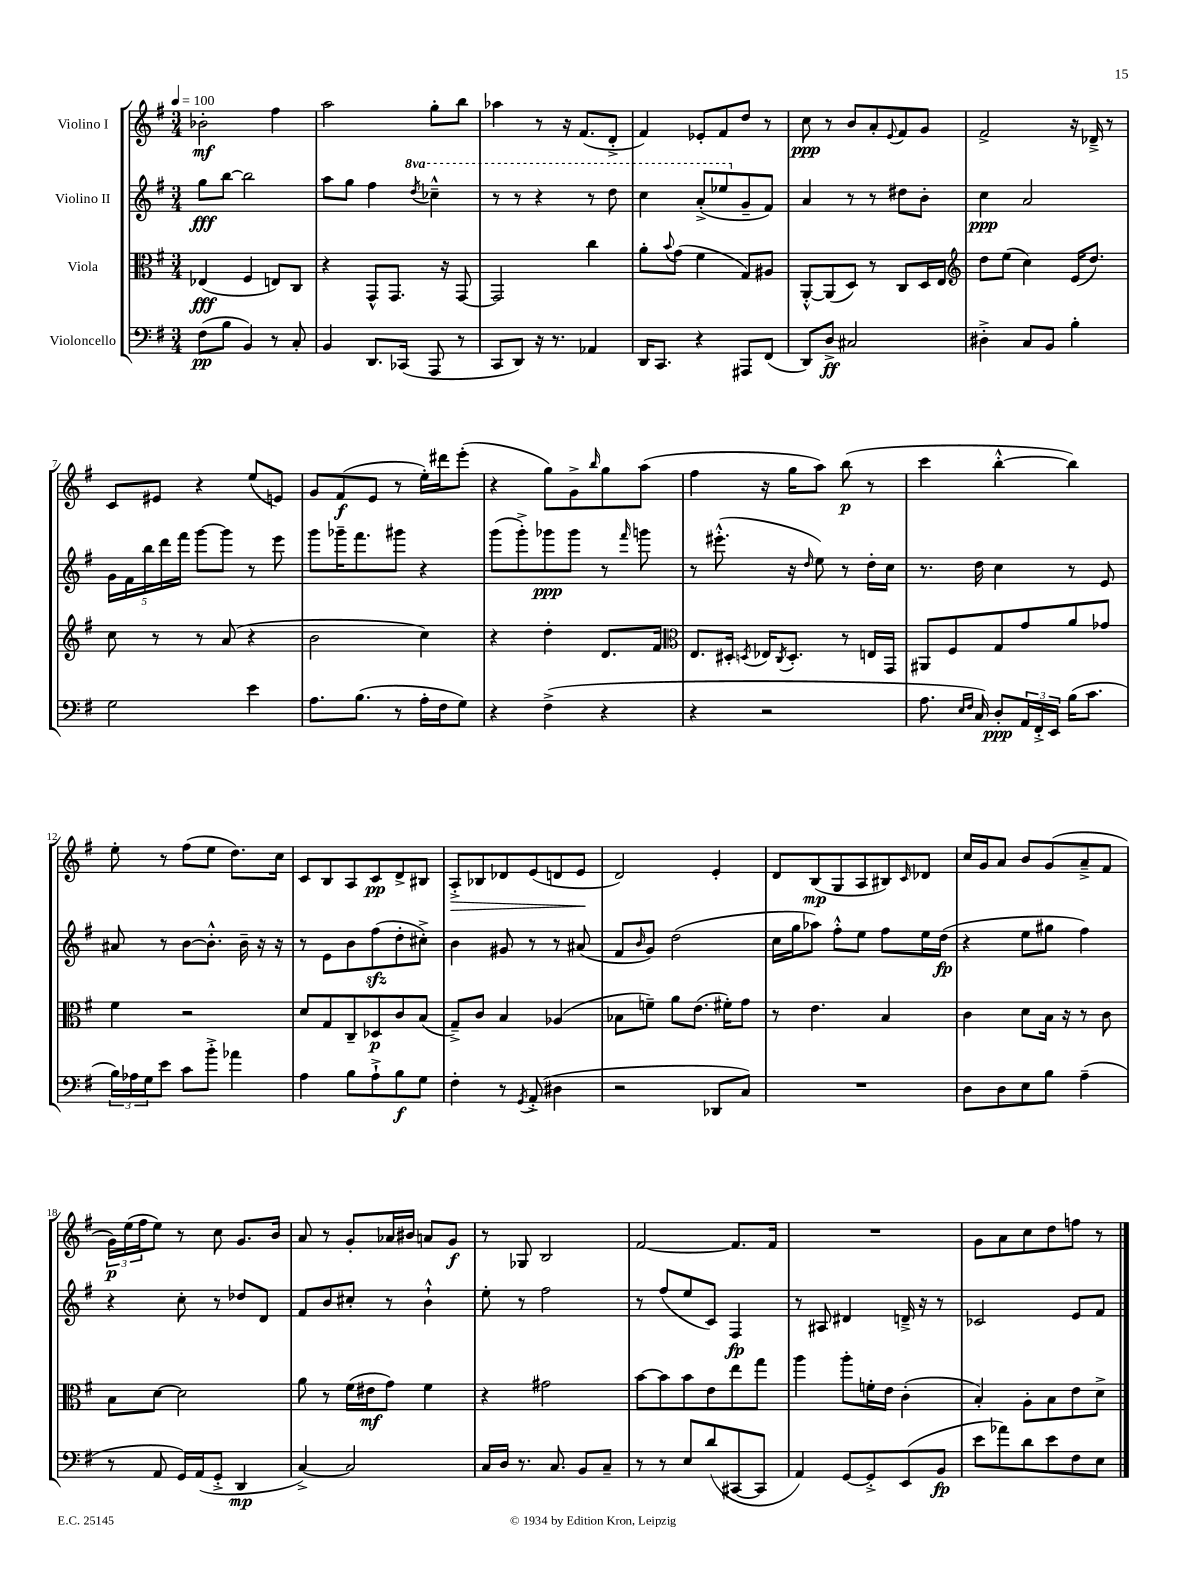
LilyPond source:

<<
\new StaffGroup <<
\new Staff = "s0" \with { instrumentName = "Violino I" } {
    \clef treble \key g \major \numericTimeSignature \time 3/4 \tempo 4 = 100
    bes'2-.\mf fis''4 |
    a''2 g''8-. b''8 |
    aes''4 r8 r16 fis'8.( d'8-.-> |
    fis'4) ees'8-. fis'8 d''8 r8 |
    c''8\ppp r8 b'8 a'8-. \appoggiatura { e'8 } fis'8 g'8 |
    fis'2-> r16 des'16---> r8 |
    c'8 eis'8 r4 e''8( e'8) |
    g'8 fis'8\f( e'8 r8 e''16-.) dis'''16 e'''8-.( |
    r4 g''8) g'8-> \grace { b''16 } g''8 a''8( |
    fis''4 r16 g''16 a''8) b''8\p( r8 |
    c'''4 b''4~-.-^ b''4) |
    e''8-. r8 fis''8( e''8 d''8.) c''16 |
    c'8 b8 a8 c'8\pp d'8-> bis8 |
    a8-.->\> bes8 des'8 e'8( d'8 e'8\! |
    d'2) e'4-. |
    d'8 b8\mp( g8 a8 bis8) \grace { c'16 } des'8 |
    c''16 g'16 a'8 b'8 g'8( a'8---> fis'8 |
    \tuplet 3/2 { g'16\p) e''16( fis''16 } e''8) r8 c''8 g'8. b'16 |
    a'8 r8 g'8-. aes'16 bis'16 a'8 g'8\f |
    r8 ges8 b2 |
    fis'2~ fis'8. fis'16 |
    R2. |
    g'8 a'8 c''8 d''8 f''8 r8 \bar "|." |
}
\new Staff = "s1" \with { instrumentName = "Violino II" } {
    \clef treble \key g \major \numericTimeSignature \time 3/4 \set Staff.ottavationMarkups = #ottavation-simple-ordinals
    g''8\fff b''8~ b''2 |
    a''8 g''8 fis''4 \ottava #1 \acciaccatura { d'''8 } ces'''4---^ |
    r8 r8 r4 r8 d'''8 |
    c'''4 a''8-.->( ees'''8 \ottava #0 g'8-- fis'8) |
    a'4 r8 r8 dis''8 b'8-. |
    c''4\ppp a'2 |
    \tuplet 5/4 { g'16 fis'16 b''16 d'''16 fis'''16 } g'''8~ g'''8 r8 e'''8 |
    g'''8 ges'''16-- fis'''8. gis'''8 r4 |
    g'''8( g'''8-.->) ges'''8\ppp ges'''8 r8 \grace { fis'''16 } g'''8 |
    r8 eis'''8.-.-^( r16 \grace { d''16 } e''8) r8 d''16-. c''16 |
    r8. d''16 c''4 r8 e'8 |
    ais'8 r8 b'8~ b'8.-.-^ b'16-- r16 r16 |
    r8 e'8 b'8 fis''8\sfz( d''8-. cis''8-.->) |
    b'4 gis'8 r8 r8 ais'8( |
    fis'8 \grace { b'16 } g'8) d''2( |
    c''16 g''16 aes''8) fis''8-.-^ e''8 fis''8 e''16 d''16\fp( |
    r4 e''8 gis''8 fis''4) |
    r4 c''8-. r8 des''8 d'8 |
    fis'8 b'8 cis''8-. r8 b'4-!-^ |
    e''8-. r8 fis''2 |
    r8 fis''8( e''8 c'8) fis4\fp |
    r8 ais8 dis'4 d'16---> r16 r8 |
    ces'2 e'8 fis'8 \bar "|." |
}
\new Staff = "s2" \with { instrumentName = "Viola" } {
    \clef alto \key g \major \numericTimeSignature \time 3/4
    ees4\fff( fis4 e8) c8 |
    r4 g,8-^ g,8. r16 g,8~ |
    g,2 c''4 |
    a'8-. \appoggiatura { b'8 } g'8( fis'4 g8) ais8 |
    a,8~-.-^ a,8( d8) r8 c8 d16 e16 |
    \clef treble d''8 e''8( c''4) e'16( d''8.) |
    c''8 r8 r8 a'8( r4 |
    b'2 c''4) |
    r4 d''4-. d'8. fis'16 |
    \clef alto e8. dis16-. \acciaccatura { d8 } ees16 \acciaccatura { c8 } d8.-. r8 e16 g,16 |
    ais,8 fis8 g8 g'8 a'8 ges'8 |
    fis'4 r2 |
    d'8 g8 c8-- des8\p c'8 b8( |
    g8--->) c'8 b4 aes4( |
    bes8 f'8--) a'8 e'8.( fis'16-.) g'8 |
    r8 e'4. b4 |
    c'4 d'8 b16 r16 r8 c'8 |
    b8 d'8~ d'2 |
    a'8 r8 fis'16( eis'16\mf g'8) fis'4 |
    r4 gis'2 |
    b'8~ b'8 b'8 e'8 e''8 g''8 |
    a''4 a''8-. f'16-. e'16 c'4-.( |
    b4-.) a8-. b8 e'8 d'8-> \bar "|." |
}
\new Staff = "s3" \with { instrumentName = "Violoncello" } {
    \clef bass \key g \major \numericTimeSignature \time 3/4
    fis8\pp( b8 b,4) r8 c8-. |
    b,4 d,8. ces,16( a,,8 r8 |
    c,8 d,8) r16 r8. aes,4 |
    d,16 c,8. r4 ais,,8 fis,8( |
    d,8) d8->\ff cis2 |
    dis4-.-> c8 b,8 b4-. |
    g2 e'4 |
    a8. b8.( r8 a16-. fis16 g8) |
    r4 fis4->( r4 |
    r4 r2 |
    a8. \grace { e16 fis16 } c16) d8-.\ppp \tuplet 3/2 { a,16 fis,16-.-> e,16 } b16( c'8. |
    \tuplet 3/2 { b16) aes16 g16 } e'8 c'8 b'8-.-> aes'4 |
    a4 b8 a8-!-> b8\f g8 |
    fis4-. r8 \acciaccatura { g,8 } a,8-.->( dis4 |
    r2 des,8 c8) |
    R2. |
    d8 d8 e8 b8 a4--( |
    r8 a,8 g,16) a,16( g,8-.-> d,4\mp |
    c4~->) c2 |
    c16 d16 r8. c8. b,8 c8-- |
    r8 r8 e8 d'8( cis,8~ cis,8 |
    a,4) g,8~ g,8-.-> e,8( b,8\fp |
    e'8 aes'8) d'8 e'8 fis8 e8 \bar "|." |
}
>>
>>
